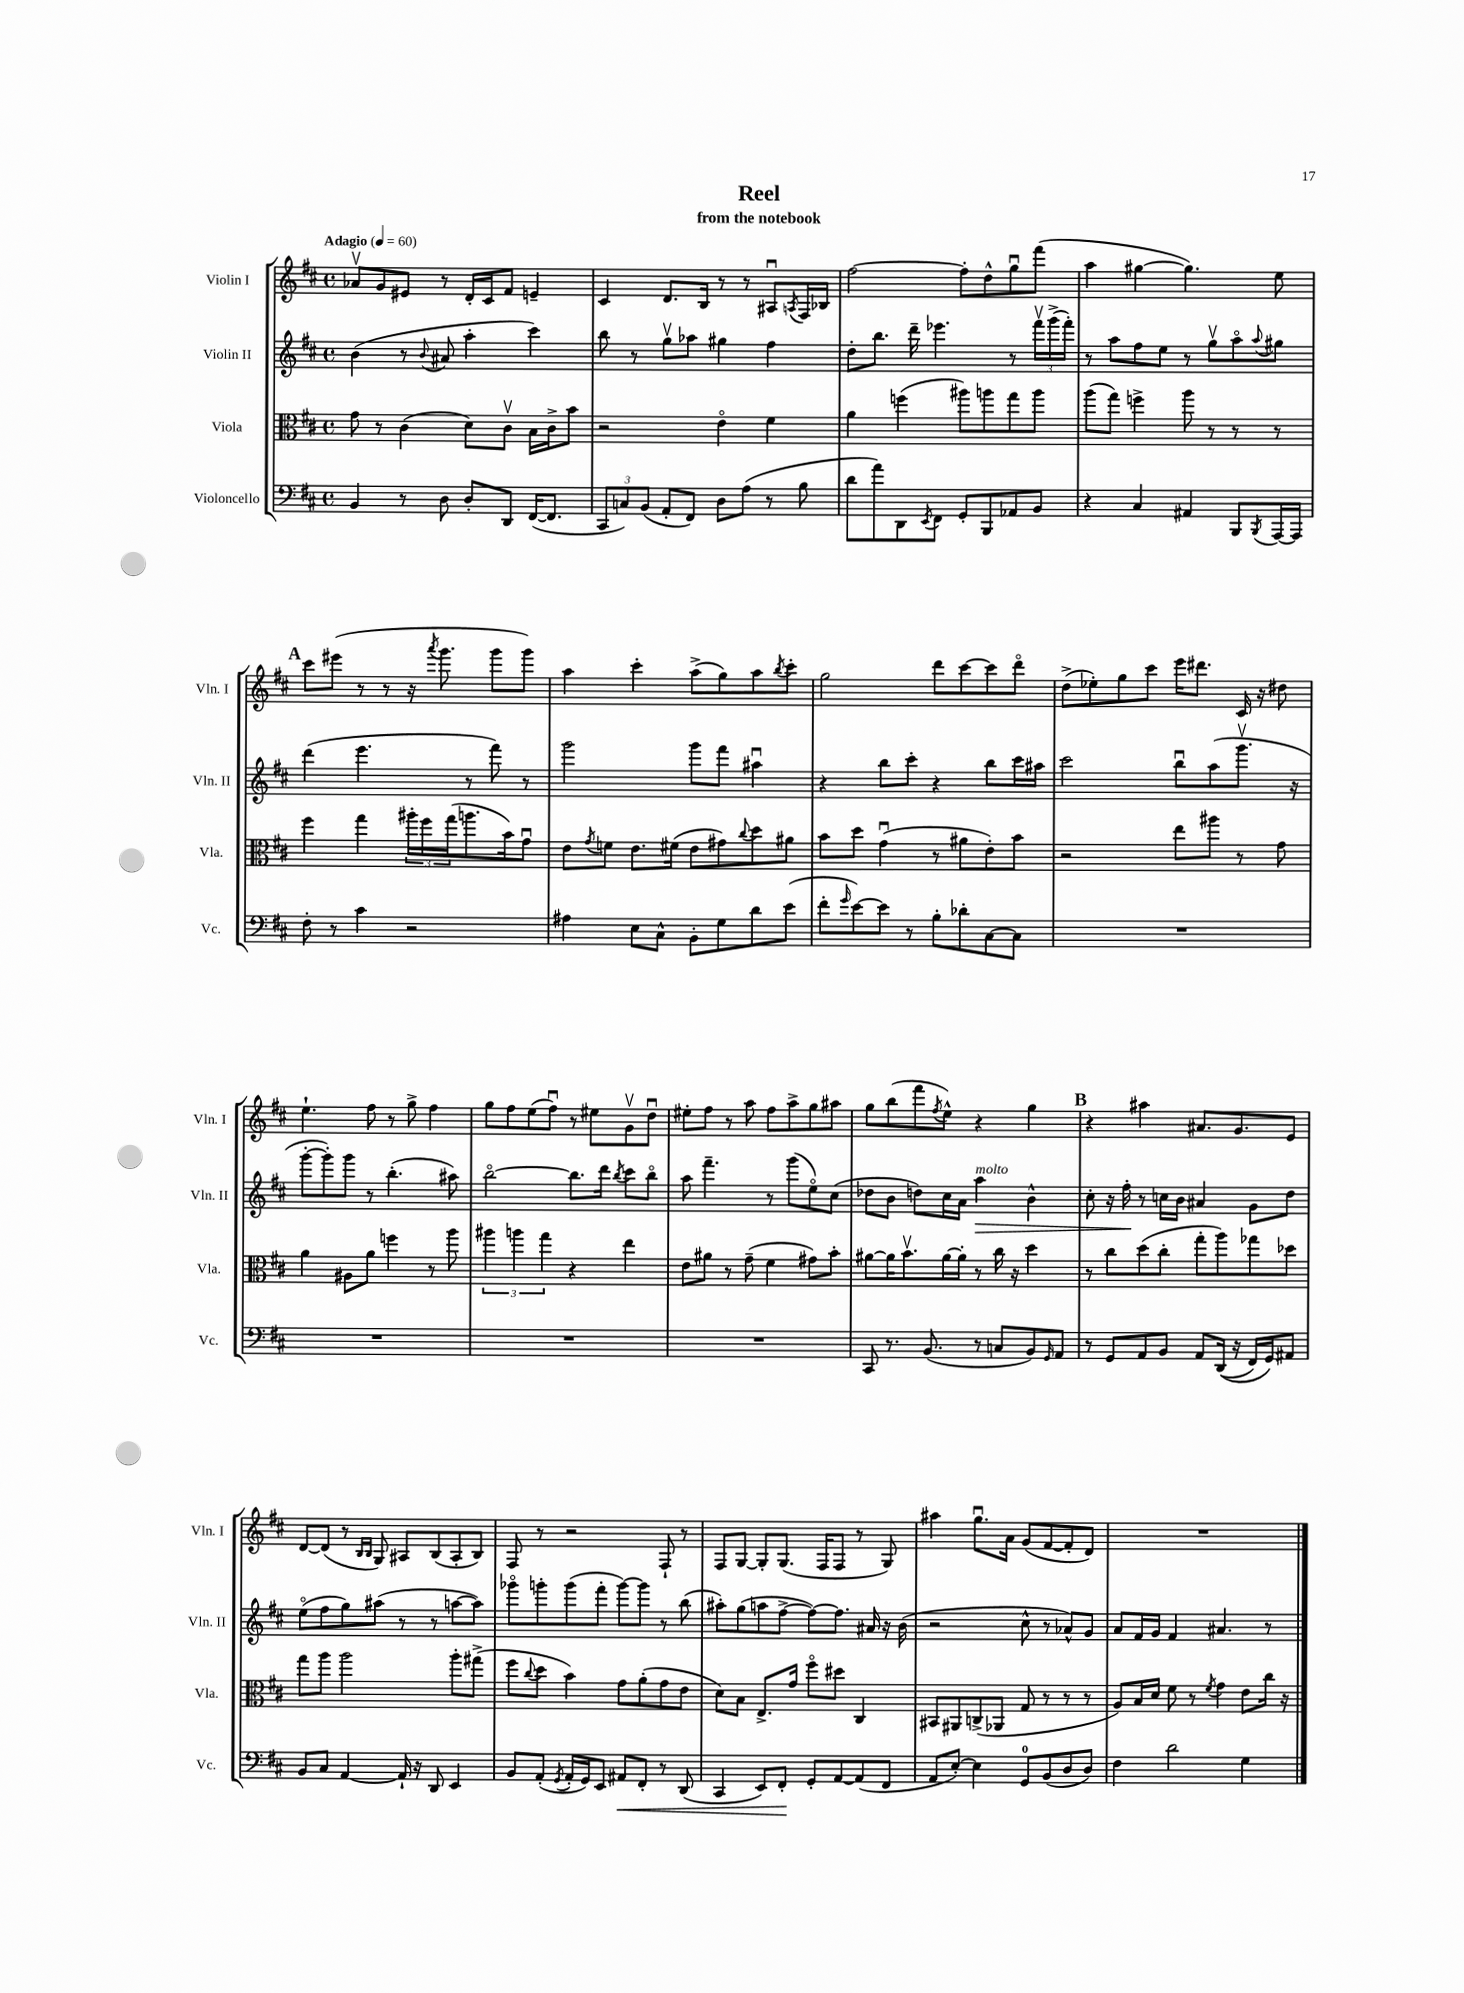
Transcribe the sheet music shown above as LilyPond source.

\header { title = "Reel" subtitle = "from the notebook" }
<<
\new StaffGroup <<
\new Staff = "s0" \with { instrumentName = "Violin I" shortInstrumentName = "Vln. I" } {
    \clef treble \key d \major \defaultTimeSignature \time 4/4 \tempo "Adagio" 4 = 60
    aes'8\upbow g'8 eis'8 r8 d'16-. cis'16 fis'8 e'4-- |
    cis'4 d'8. b16 r8 r8 ais8\downbow \acciaccatura { a8 } fis16 bes16 |
    fis''2~ fis''8-. d''8-^ g''8\downbow fis'''8( |
    a''4 gis''4~ gis''4.) e''8 |
    \mark \markup { \bold "A" } cis'''8 eis'''8( r8 r8 r16 \acciaccatura { a'''8 } g'''8. g'''8 g'''8) |
    a''4 cis'''4-. a''8->( g''8) a''8 \acciaccatura { b''8 } cis'''8-. |
    g''2 d'''8 cis'''8~ cis'''8 d'''8\flageolet |
    d''8->( ees''8-.) g''8 cis'''8 e'''16 dis'''8. cis'16 r16 dis''8 |
    e''4.-! fis''8 r8 g''8-> fis''4 |
    g''8 fis''8 e''8( fis''8\downbow) r8 eis''8 g'8\upbow d''8\downbow |
    eis''8-. fis''8 r8 a''8 fis''8 a''8-> g''8 ais''8 |
    g''8 b''8( fis'''8 \acciaccatura { fis''8 } e''8-^) r4 g''4 |
    \mark \markup { \bold "B" } r4 ais''4 ais'8. g'8. e'8 |
    d'8~ d'8( r8 \grace { b16 b16 } g8) ais8 b8( ais8-. b8) |
    fis8 r8 r2 fis8-! r8 |
    fis8 g8~ g8-. g8.( fis16 fis8 r8 g8) |
    ais''4 g''8.\downbow a'16 g'8( fis'8~ fis'8-. d'8) |
    R1 \bar "|." |
}
\new Staff = "s1" \with { instrumentName = "Violin II" shortInstrumentName = "Vln. II" } {
    \clef treble \key d \major \defaultTimeSignature \time 4/4
    b'4( r8 \appoggiatura { b'8 } ais'8 a''4-. cis'''4) |
    b''8 r8 g''8\upbow aes''8 gis''4 fis''4 |
    d''8-. b''8. d'''16-- ees'''4. r8 \tuplet 3/2 { fis'''16\upbow g'''16->( fis'''16-.) } |
    r8 a''8 fis''8 e''8 r8 g''8\upbow a''8\flageolet \appoggiatura { a''8 } gis''8 |
    \mark \markup { \bold "A" } d'''4( e'''4. r8 fis'''8) r8 |
    g'''2 g'''8 fis'''8 ais''4\downbow |
    r4 b''8 cis'''8-. r4 b''8 cis'''16 ais''16 |
    cis'''2 b''8\downbow a''8( g'''8.\upbow r16 |
    g'''8~-. g'''8-.) g'''8 r8 b''4.-.( ais''8) |
    b''2~\flageolet b''8. d'''16 \acciaccatura { b''8 } cis'''8 b''8\flageolet |
    a''8 fis'''4.-- r8 g'''8( e''8\flageolet) cis''8( |
    des''8 b'8 d''8) cis''16 a'16 a''4\>^\markup { \italic "molto" } b'4-^ |
    \mark \markup { \bold "B" } cis''8-. r16 fis''16-.\! r8 c''16 b'16 ais'4 g'8 d''8 |
    e''8\flageolet( fis''8 g''8) ais''8( r8 r8 a''8~ a''8) |
    ges'''8\flageolet g'''8-. g'''8( fis'''8-. g'''8~) g'''8 r8 b''8( |
    ais''8-.) g''8( a''8 fis''8~-> fis''8~) fis''8. ais'16 r16 b'16( |
    r2 cis''8-^ r8 aes'8-^) g'8 |
    a'8 fis'16 g'16 fis'4 ais'4. r8 \bar "|." |
}
\new Staff = "s2" \with { instrumentName = "Viola" shortInstrumentName = "Vla." } {
    \clef alto \key d \major \defaultTimeSignature \time 4/4
    g'8 r8 cis'4( d'8) cis'8\upbow b16 cis'16-> b'8 |
    r2 e'4\flageolet fis'4 |
    a'4 f''4( ais''8) a''8 g''8 a''8 |
    a''8( g''8) f''4-> a''8 r8 r8 r8 |
    \mark \markup { \bold "A" } fis''4 g''4 \tuplet 3/2 { ais''16-. fis''16 g''16( } a''8. b'16) g'8\downbow |
    e'8 \acciaccatura { g'8 } f'8 e'8. fis'16( e'8 gis'8) \appoggiatura { cis''8 } d''8 ais'8 |
    b'8 d''8 g'4\downbow( r8 ais'8 e'8-.) b'8 |
    r2 e''8 ais''8 r8 g'8 |
    a'4 ais8 a'8 f''4 r8 a''8 |
    \tuplet 3/2 { ais''4 a''4 g''4 } r4 e''4 |
    e'8 ais'8 r8 g'8--( fis'4 gis'8) b'8-. |
    ais'8~ ais'16 b'8.\upbow ais'16~ ais'16-. r8 cis''16 r16 d''4 |
    \mark \markup { \bold "B" } r8 cis''8 d''8( cis''8-. g''8-. a''8) ges''8 des''8 |
    g''8 a''8 a''2 a''8-. gis''8->( |
    fis''8 \appoggiatura { cis''8 } d''8 b'4) g'8 a'8-.( g'8 e'8 |
    d'8) b8 e8.-> g'16 fis''8\flageolet dis''8 cis4 |
    bis,8 ais,8 c8->( aes,8 g8 r8 r8 r8 |
    a8) b16 d'16 fis'8 r8 \acciaccatura { fis'8 } g'4 e'8 cis''16 r16 \bar "|." |
}
\new Staff = "s3" \with { instrumentName = "Violoncello" shortInstrumentName = "Vc." } {
    \clef bass \key d \major \defaultTimeSignature \time 4/4
    b,4 r8 d8 d8-. d,8 fis,16~( fis,8. |
    \tuplet 3/2 { cis,8 c8) b,8( } a,8-. fis,8) d8 a8( r8 b8 |
    d'8 a'8) d,8 \acciaccatura { e,8 } fis,8 g,8-. b,,8 aes,8 b,8 |
    r4 cis4 ais,4 b,,8 \acciaccatura { b,,8 } a,,16~ a,,16 |
    \mark \markup { \bold "A" } fis8-. r8 cis'4 r2 |
    ais4 e8 cis8-^ b,8-. g8 d'8 e'8( |
    fis'8-. \grace { g'16 } e'8~) e'8 r8 b8-. des'8-. cis8~ cis8 |
    R1 |
    R1 |
    R1 |
    R1 |
    cis,8 r8. b,8.( r8 c8 b,8) \grace { g,16 } a,8 |
    \mark \markup { \bold "B" } r8 g,8 a,8 b,8 a,8 d,16(\( r16 fis,16) g,16\) ais,8 |
    b,8 cis8 a,4~ a,16-! r16 d,8 e,4 |
    b,8 a,8-.( \acciaccatura { g,8 } a,16-. g,16) e,8 ais,8\< fis,8-. r8 d,8( |
    cis,4 e,8) fis,8-.\! g,8-. a,8~ a,8( fis,8 |
    a,8 e8~-.) e4 g,8-0 b,8( d8 d8) |
    fis4 d'2 g4 \bar "|." |
}
>>
>>
\layout { \context { \Score \remove "Bar_number_engraver" } }
